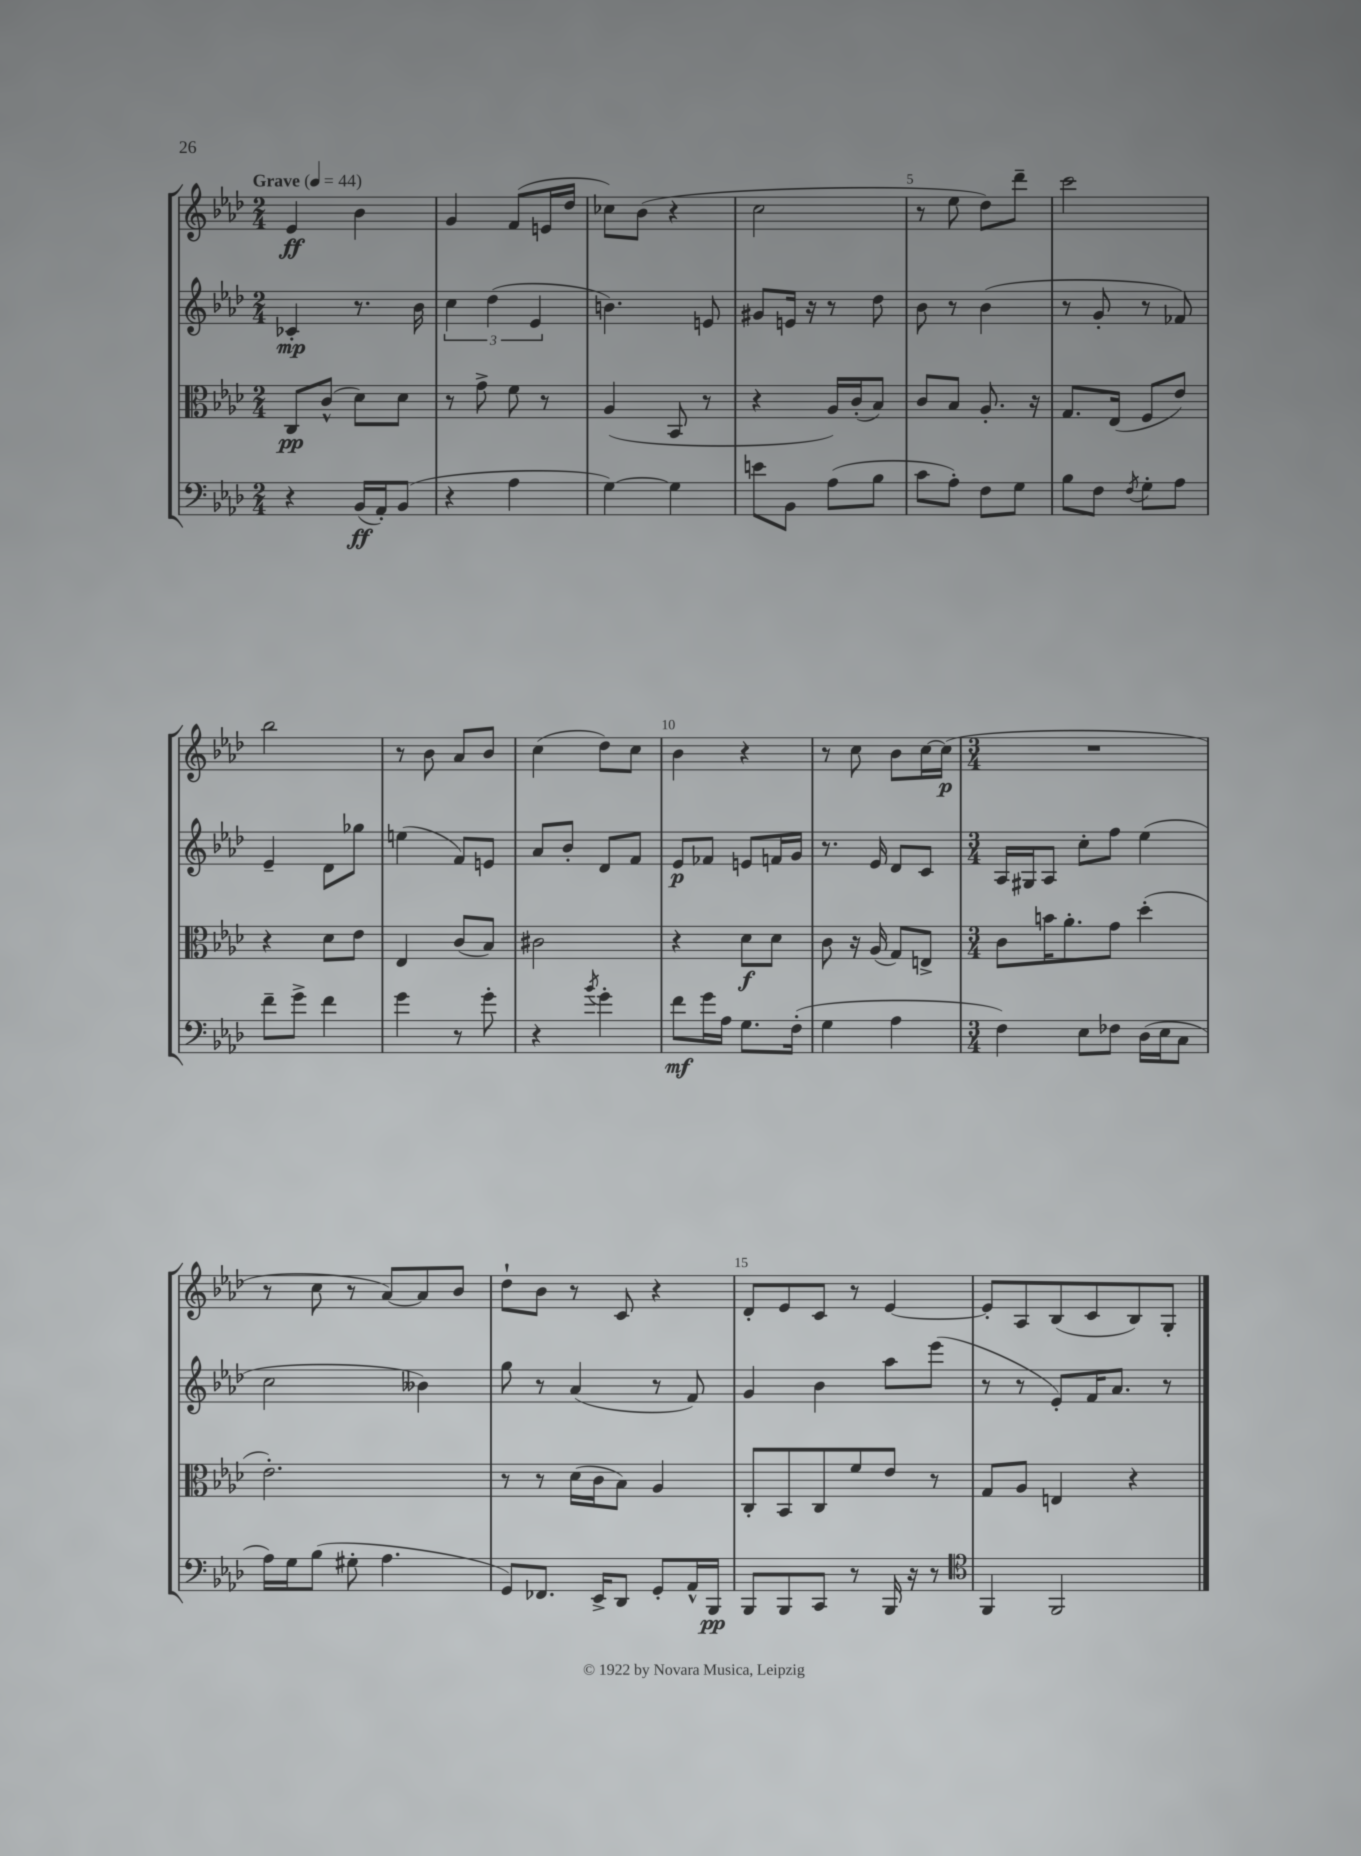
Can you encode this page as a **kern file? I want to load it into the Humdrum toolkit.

**kern	**dynam	**kern	**dynam	**kern	**dynam	**kern	**dynam
*part4	*part4	*part3	*part3	*part2	*part2	*part1	*part1
*staff4	*staff4	*staff3	*staff3	*staff2	*staff2	*staff1	*staff1
*clefF4	*	*clefC3	*	*clefG2	*	*clefG2	*
*k[b-e-a-d-]	*	*k[b-e-a-d-]	*	*k[b-e-a-d-]	*	*k[b-e-a-d-]	*
*M2/4	*	*M2/4	*	*M2/4	*	*M2/4	*
*MM44	*	*MM44	*	*MM44	*	*MM44	*
=1	=1	=1	=1	=1	=1	=1	=1
!	!	!	!	!	!	!LO:TX:a:B:t=Grave	!
4r	.	8C/L	pp	4c-X'/	mp	4e-/	ff
.	.	(8c^^/J	.	.	.	.	.
(16BB-/LL	ff	8d-\L)	.	8.r	.	4b-\	.
16AA-'/J)	.	.	.	.	.	.	.
(8BB-/J	.	8d-\J	.	.	.	.	.
.	.	.	.	16b-\	.	.	.
=2	=2	=2	=2	=2	=2	=2	=2
4r	.	8r	.	6cc\	.	4g/	.
.	.	8g^\	.	.	.	.	.
.	.	.	.	(6dd-\	.	.	.
4A-\	.	8f\	.	.	.	(8f/L	.
.	.	.	.	6e-/	.	.	.
.	.	8r	.	.	.	16en/L	.
.	.	.	.	.	.	16dd-/JJ	.
=3	=3	=3	=3	=3	=3	=3	=3
[4G\)	.	(4A-/	.	4.bn\)	.	8cc-X\L)	.
.	.	.	.	.	.	(8b-\J	.
4G\]	.	8BB-/	.	.	.	4r	.
.	.	8r	.	8en/	.	.	.
=4	=4	=4	=4	=4	=4	=4	=4
8en\L	.	4r	.	8g#X/L	.	2cc\	.
8BB-\J	.	.	.	16en/Jk	.	.	.
.	.	.	.	16r	.	.	.
(8A-\L	.	16A-/LL)	.	8r	.	.	.
.	.	(16c'/J	.	.	.	.	.
8B-\J	.	8B-/J)	.	8dd-\	.	.	.
=5	=5	=5	=5	=5	=5	=5	=5
8c\L	.	8c/L	.	8b-\	.	8r	.
8A-'\J)	.	8B-/J	.	8r	.	8ee-\	.
8F\L	.	8.A-'/	.	(4b-\	.	8dd-\L)	.
8G\J	.	.	.	.	.	8ddd-~\J	.
.	.	16r	.	.	.	.	.
=6	=6	=6	=6	=6	=6	=6	=6
8B-\L	.	8.G/L	.	8r	.	2ccc\	.
8F\J	.	.	.	8g'/	.	.	.
.	.	(16E-/Jk	.	.	.	.	.
8qF/	.	.	.	.	.	.	.
8G'\L	.	8F/L	.	8r	.	.	.
8A-\J	.	8e-/J)	.	8f-X/)	.	.	.
!!LO:LB:g=z
=7	=7	=7	=7	=7	=7	=7	=7
8f~\L	.	4r	.	4e-~/	.	2bb-\	.
8g^\J	.	.	.	.	.	.	.
4f\	.	8d-\L	.	8d-\L	.	.	.
.	.	8e-\J	.	8gg-X\J	.	.	.
=8	=8	=8	=8	=8	=8	=8	=8
4g\	.	4E-/	.	(4een\	.	8r	.
.	.	.	.	.	.	8b-\	.
8r	.	(8c/L	.	8f/L)	.	8a-/L	.
8g'\	.	8B-/J)	.	8en/J	.	8b-/J	.
=9	=9	=9	=9	=9	=9	=9	=9
4r	.	2c#X\	.	8a-/L	.	(4cc\	.
.	.	.	.	8b-'/J	.	.	.
8qb-/	.	.	.	.	.	.	.
4g'\	.	.	.	8d-/L	.	8dd-\L)	.
.	.	.	.	8f/J	.	8cc\J	.
=10	=10	=10	=10	=10	=10	=10	=10
8f\L	mf	4r	.	8e-/L	p	4b-\	.
16g\L	.	.	.	8f-X/J	.	.	.
16A-\JJ	.	.	.	.	.	.	.
8.G\L	.	8d-\L	f	8en/L	.	4r	.
.	.	8d-\J	.	16fn/L	.	.	.
(16F'\Jk	.	.	.	16g/JJ	.	.	.
=11	=11	=11	=11	=11	=11	=11	=11
4G\	.	8c\	.	8.r	.	8r	.
.	.	16r	.	.	.	8cc\	.
.	.	(16A-/	.	16e-/	.	.	.
4A-\	.	8G/L)	.	8d-/L	.	8b-\L	.
.	.	8En^/J	.	8c/J	.	[16cc\L	.
.	.	.	.	.	.	(16cc\JJ]	p
=12	=12	=12	=12	=12	=12	=12	=12
*M3/4	*	*M3/4	*	*M3/4	*	*M3/4	*
4F\)	.	8c\L	.	16A-/LL	.	2.r	.
.	.	.	.	16G#X/J	.	.	.
.	.	16bn\K	.	8A-/J	.	.	.
.	.	8.a-'\	.	.	.	.	.
8E-\L	.	.	.	8cc'\L	.	.	.
8F-X\J	.	8g\J	.	8ff\J	.	.	.
(16D-\LL	.	(4dd-'\	.	(4ee-\	.	.	.
16E-\J	.	.	.	.	.	.	.
8C\J	.	.	.	.	.	.	.
!!LO:LB:g=z
=13	=13	=13	=13	=13	=13	=13	=13
16A-\LL)	.	2.e-'\)	.	2cc\	.	8r	.
16G\J	.	.	.	.	.	.	.
(8B-\J	.	.	.	.	.	8cc\	.
8G#X'\	.	.	.	.	.	8r	.
4.A-\	.	.	.	.	.	[8a-/L)	.
.	.	.	.	4b--X\)	.	8a-/]	.
.	.	.	.	.	.	8b-/J	.
=14	=14	=14	=14	=14	=14	=14	=14
8GG/L)	.	8r	.	8gg\	.	8dd-`\L	.
8.FF-X/J	.	8r	.	8r	.	8b-\J	.
.	.	(16d-\LL	.	(4a-/	.	8r	.
16EE-^/KL	.	16c\J	.	.	.	.	.
8DD-/J	.	8B-\J)	.	.	.	8c/	.
8GG'/L	.	4A-/	.	8r	.	4r	.
16AA-^^/L	.	.	.	8f/)	.	.	.
16BBB-/JJ	pp	.	.	.	.	.	.
=15	=15	=15	=15	=15	=15	=15	=15
8BBB-/L	.	8C'/L	.	4g/	.	8d-'/L	.
8BBB-/	.	8BB-/	.	.	.	8e-/	.
8CC/J	.	8C/	.	4b-\	.	8c/J	.
8r	.	8f/	.	.	.	8r	.
16BBB-/	.	8e-/J	.	8aa-\L	.	[4e-/	.
16r	.	.	.	.	.	.	.
8r	.	8r	.	(8eee-\J	.	.	.
=16	=16	=16	=16	=16	=16	=16	=16
*clefC4	*	*	*	*	*	*	*
4FF/	.	8G/L	.	8r	.	8e-'/L]	.
.	.	8A-/J	.	8r	.	8A-/	.
2FF/	.	4En/	.	8e-'/L)	.	(8B-/	.
.	.	.	.	16f/K	.	8c/	.
.	.	.	.	8.a-/J	.	.	.
.	.	4r	.	.	.	8B-/)	.
.	.	.	.	8r	.	8G'/J	.
==	==	==	==	==	==	==	==
*-	*-	*-	*-	*-	*-	*-	*-
